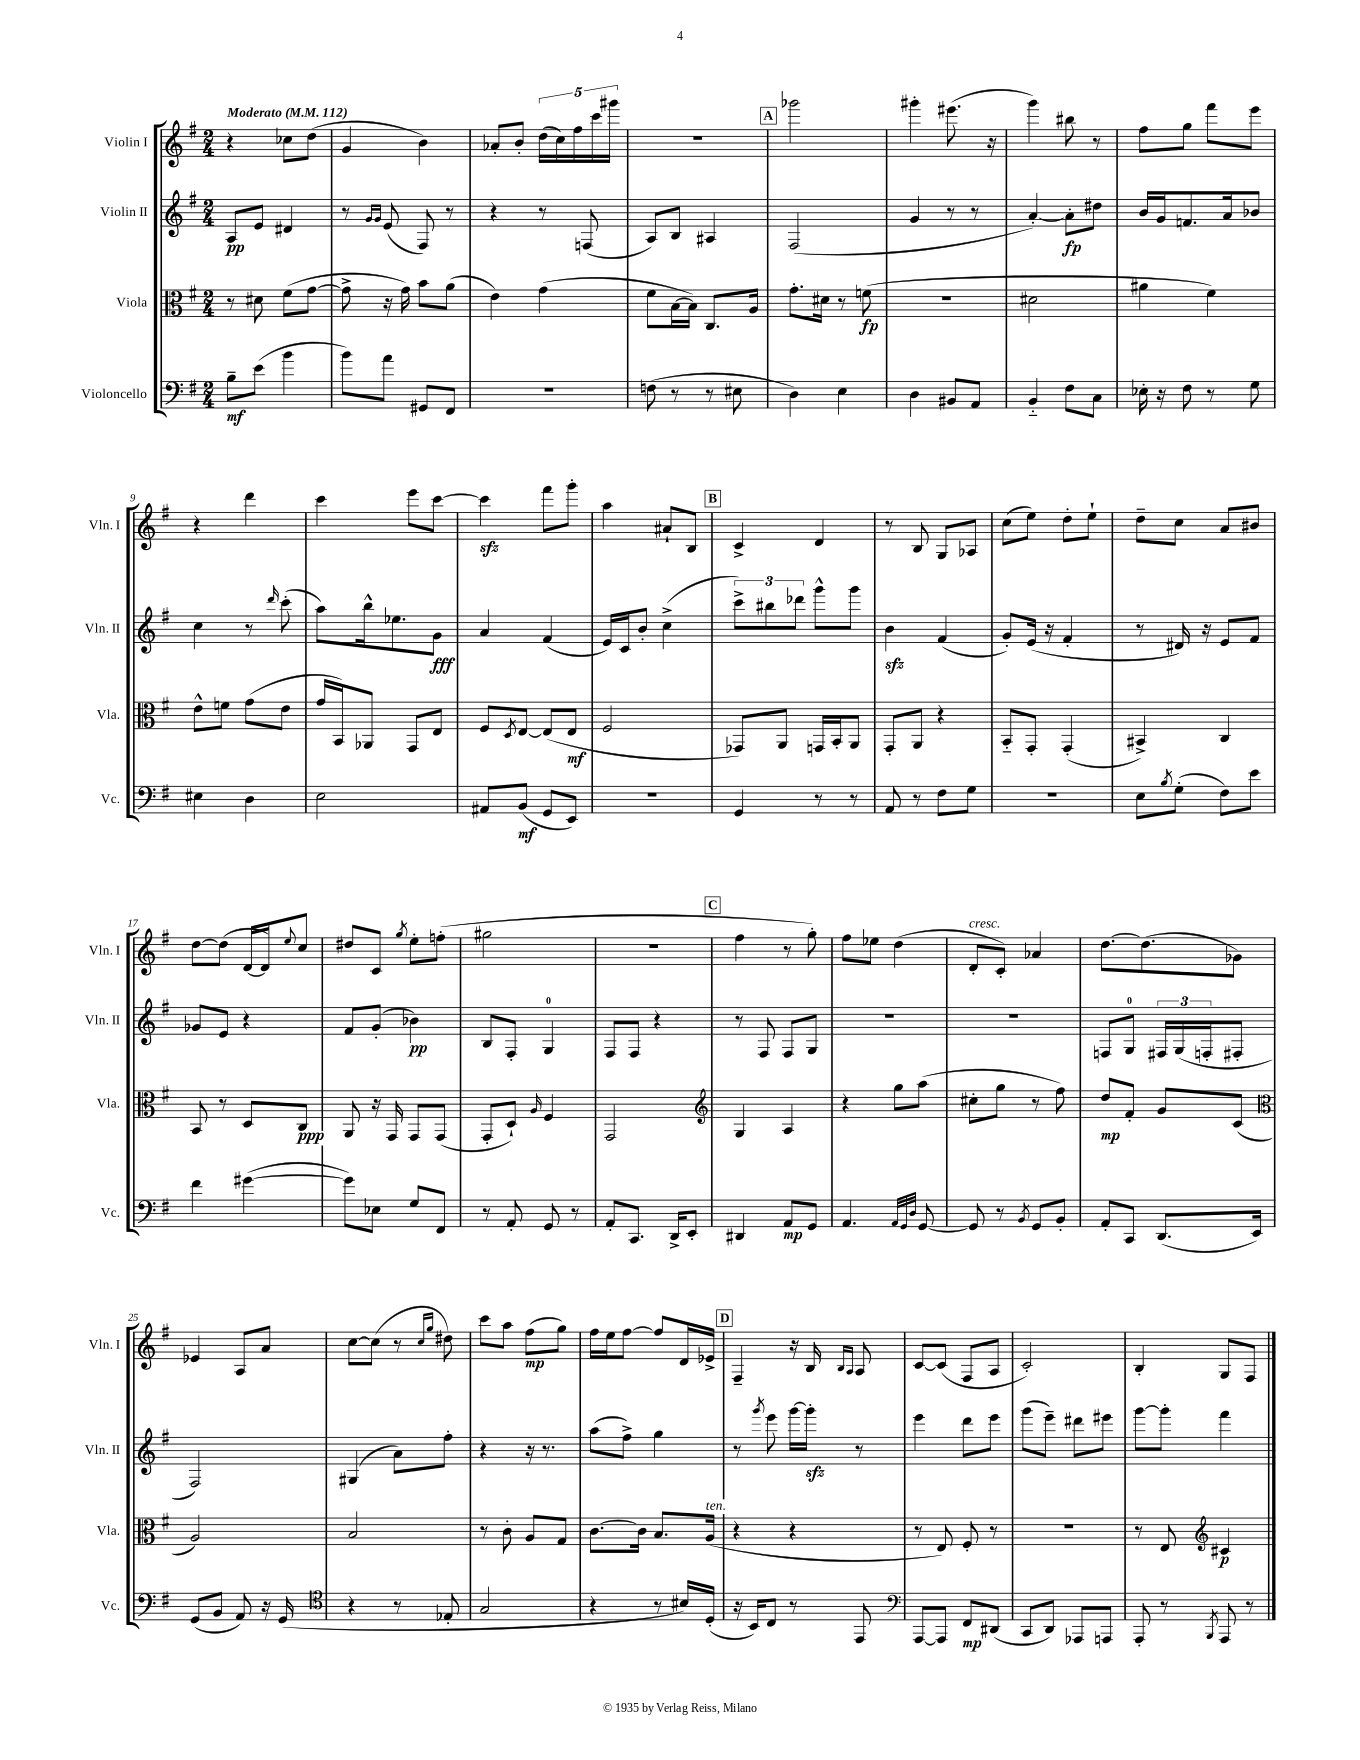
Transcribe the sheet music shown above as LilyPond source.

<<
\new StaffGroup <<
\new Staff = "s0" \with { instrumentName = "Violin I" shortInstrumentName = "Vln. I" } {
    \clef treble \key g \major \numericTimeSignature \time 2/4 \tempo "Moderato" 4 = 112
    r4 ces''8 d''8( |
    g'4 b'4) |
    aes'8-. b'8-. \tuplet 5/4 { d''16( c''16) fis''16 c'''16 gis'''16 } |
    R2 |
    \mark \markup { \box "A" } ges'''2 |
    gis'''4-. eis'''8.( r16 |
    g'''4) bis''8 r8 |
    fis''8 g''8 fis'''8 e'''8 |
    r4 d'''4 |
    c'''4 e'''8 c'''8~ |
    c'''4\sfz fis'''8 g'''8-. |
    a''4 ais'8-! b8 |
    \mark \markup { \box "B" } c'4-> d'4 |
    r8 b8 g8 aes8 |
    c''8( e''8) d''8-. e''8-! |
    d''8-- c''8 a'8 bis'8 |
    d''8~ d''8( d'16~ d'16) \appoggiatura { e''8 } c''8 |
    dis''8 c'8 \acciaccatura { g''8 } e''8-. f''8-.( |
    gis''2 |
    R2 |
    \mark \markup { \box "C" } fis''4 r8 g''8-.) |
    fis''8 ees''8 d''4( |
    d'8-.^\markup { \italic "cresc." } c'8-.) aes'4 |
    d''8.~ d''8.( ges'8) |
    ees'4 a8 a'8 |
    c''8~ c''8( r8 \grace { c''16 g''16 } dis''8) |
    c'''8 a''8 fis''8\mp( g''8) |
    fis''16 e''16 fis''8~ fis''8 d'16 ees'16-> |
    \mark \markup { \box "D" } fis4-- r16 b16 \grace { b16 a16 } a8 |
    c'8~ c'8( fis8 a8 |
    c'2-.) |
    b4-. g8 fis8 \bar "|." |
}
\new Staff = "s1" \with { instrumentName = "Violin II" shortInstrumentName = "Vln. II" } {
    \clef treble \key g \major \numericTimeSignature \time 2/4
    a8\pp e'8 dis'4 |
    r8 \grace { g'16 g'16 } e'8( fis8) r8 |
    r4 r8 f8( |
    a8) b8 ais4 |
    \mark \markup { \box "A" } fis2( |
    g'4 r8 r8 |
    a'4~-.) a'8-.\fp dis''8 |
    b'16 g'16 f'8. a'16 bes'8 |
    c''4 r8 \grace { d'''16 } c'''8-.( |
    a''8) b''16-^ ees''8. g'8\fff |
    a'4 fis'4( |
    e'16) c'16 b'8-. c''4->( |
    \mark \markup { \box "B" } \tuplet 3/2 { c'''8->) bis''8 des'''8 } g'''8-^ g'''8 |
    b'4\sfz fis'4( |
    g'8-.) e'16( r16 fis'4-. |
    r8 dis'16) r16 e'8 fis'8 |
    ges'8 e'8 r4 |
    fis'8 g'8-.( bes'4\pp) |
    b8 fis8-. g4-0 |
    fis8 fis8 r4 |
    \mark \markup { \box "C" } r8 fis8 fis8 g8 |
    R2 |
    r2 |
    f8 g8-0 \tuplet 3/2 { fis16 g16( f16-. } fis8-. |
    fis2) |
    gis4( a'8) fis''8-. |
    r4 r16 r8. |
    a''8( fis''8->) g''4 |
    \mark \markup { \box "D" } r8 \acciaccatura { g'''8 } e'''8 g'''16~ g'''16-.\sfz r8 |
    e'''4 d'''8 e'''8 |
    g'''8( e'''8--) dis'''8 eis'''8 |
    g'''8~ g'''8-. fis'''4 \bar "|." |
}
\new Staff = "s2" \with { instrumentName = "Viola" shortInstrumentName = "Vla." } {
    \clef alto \key g \major \numericTimeSignature \time 2/4
    r8 dis'8 fis'8( g'8~ |
    g'8-> r16 g'16) b'8 a'8( |
    e'4) g'4( |
    fis'8 b16~ b16) c8. a16 |
    \mark \markup { \box "A" } g'8.-. dis'16 r8 f'8\fp( |
    R2 |
    dis'2 |
    ais'4 fis'4) |
    e'8-^ f'8 g'8( e'8 |
    g'16 b,16) aes,8 g,8 e8 |
    fis8 \acciaccatura { d8 } e8~ e8( e8\mf |
    fis2 |
    \mark \markup { \box "B" } ges,8) a,8 g,16 b,16-. a,8 |
    g,8-. a,8 r4 |
    b,8-_ g,8-. g,4-.( |
    bis,4->) c4 |
    b,8 r8 d8 c8\ppp |
    a,8 r16 g,16 g,8 g,8( |
    g,8-. d8-!) \grace { a16 } fis4 |
    g,2 |
    \mark \markup { \box "C" } \clef treble g4 a4 |
    r4 g''8 a''8( |
    cis''8-. g''8 r8 fis''8) |
    d''8\mp fis'8-. g'8 c'8( |
    \clef alto a2) |
    b2 |
    r8 c'8-. a8 g8 |
    c'8.~ c'16 b8. a16^\markup { \italic "ten." }( |
    \mark \markup { \box "D" } r4 r4 |
    r8 e8) fis8-. r8 |
    r2 |
    r8 e8 \clef treble cis'4\p \bar "|." |
}
\new Staff = "s3" \with { instrumentName = "Violoncello" shortInstrumentName = "Vc." } {
    \clef bass \key g \major \numericTimeSignature \time 2/4
    b8--\mf e'8( b'4 |
    b'8) a'8 gis,8 fis,8 |
    r2 |
    f8( r8 r8 eis8 |
    \mark \markup { \box "A" } d4) e4 |
    d4 bis,8 a,8 |
    b,4-_ fis8 c8 |
    ees16-. r16 fis8 r8 g8 |
    eis4 d4 |
    e2 |
    ais,8 b,8\mf( g,8 e,8) |
    r2 |
    \mark \markup { \box "B" } g,4 r8 r8 |
    a,8 r8 fis8 g8 |
    R2 |
    e8 \acciaccatura { b8 } g8-.( fis8) e'8 |
    fis'4 gis'4~( |
    gis'8) ees8 g8 fis,8 |
    r8 a,8-. g,8 r8 |
    a,8-. c,8. d,16-> e,8-. |
    \mark \markup { \box "C" } dis,4 a,8\mp g,8 |
    a,4. \grace { a,32 g,32 d32 } g,8~ |
    g,8 r8 \acciaccatura { b,8 } g,8 b,8-. |
    a,8-. c,8 d,8.( e,16) |
    g,8( b,8 a,8) r16 g,16( |
    \clef tenor r4 r8 ees8-. |
    g2 |
    r4 r8 bis16) d16-.( |
    \mark \markup { \box "D" } r16 b,16) c8 r8 e,8 |
    \clef bass a,,8~ a,,8 fis,8\mp dis,8( |
    c,8 d,8) aes,,8 a,,8 |
    a,,8-. r8 \acciaccatura { b,,8 } a,,8 r8 \bar "|." |
}
>>
>>
